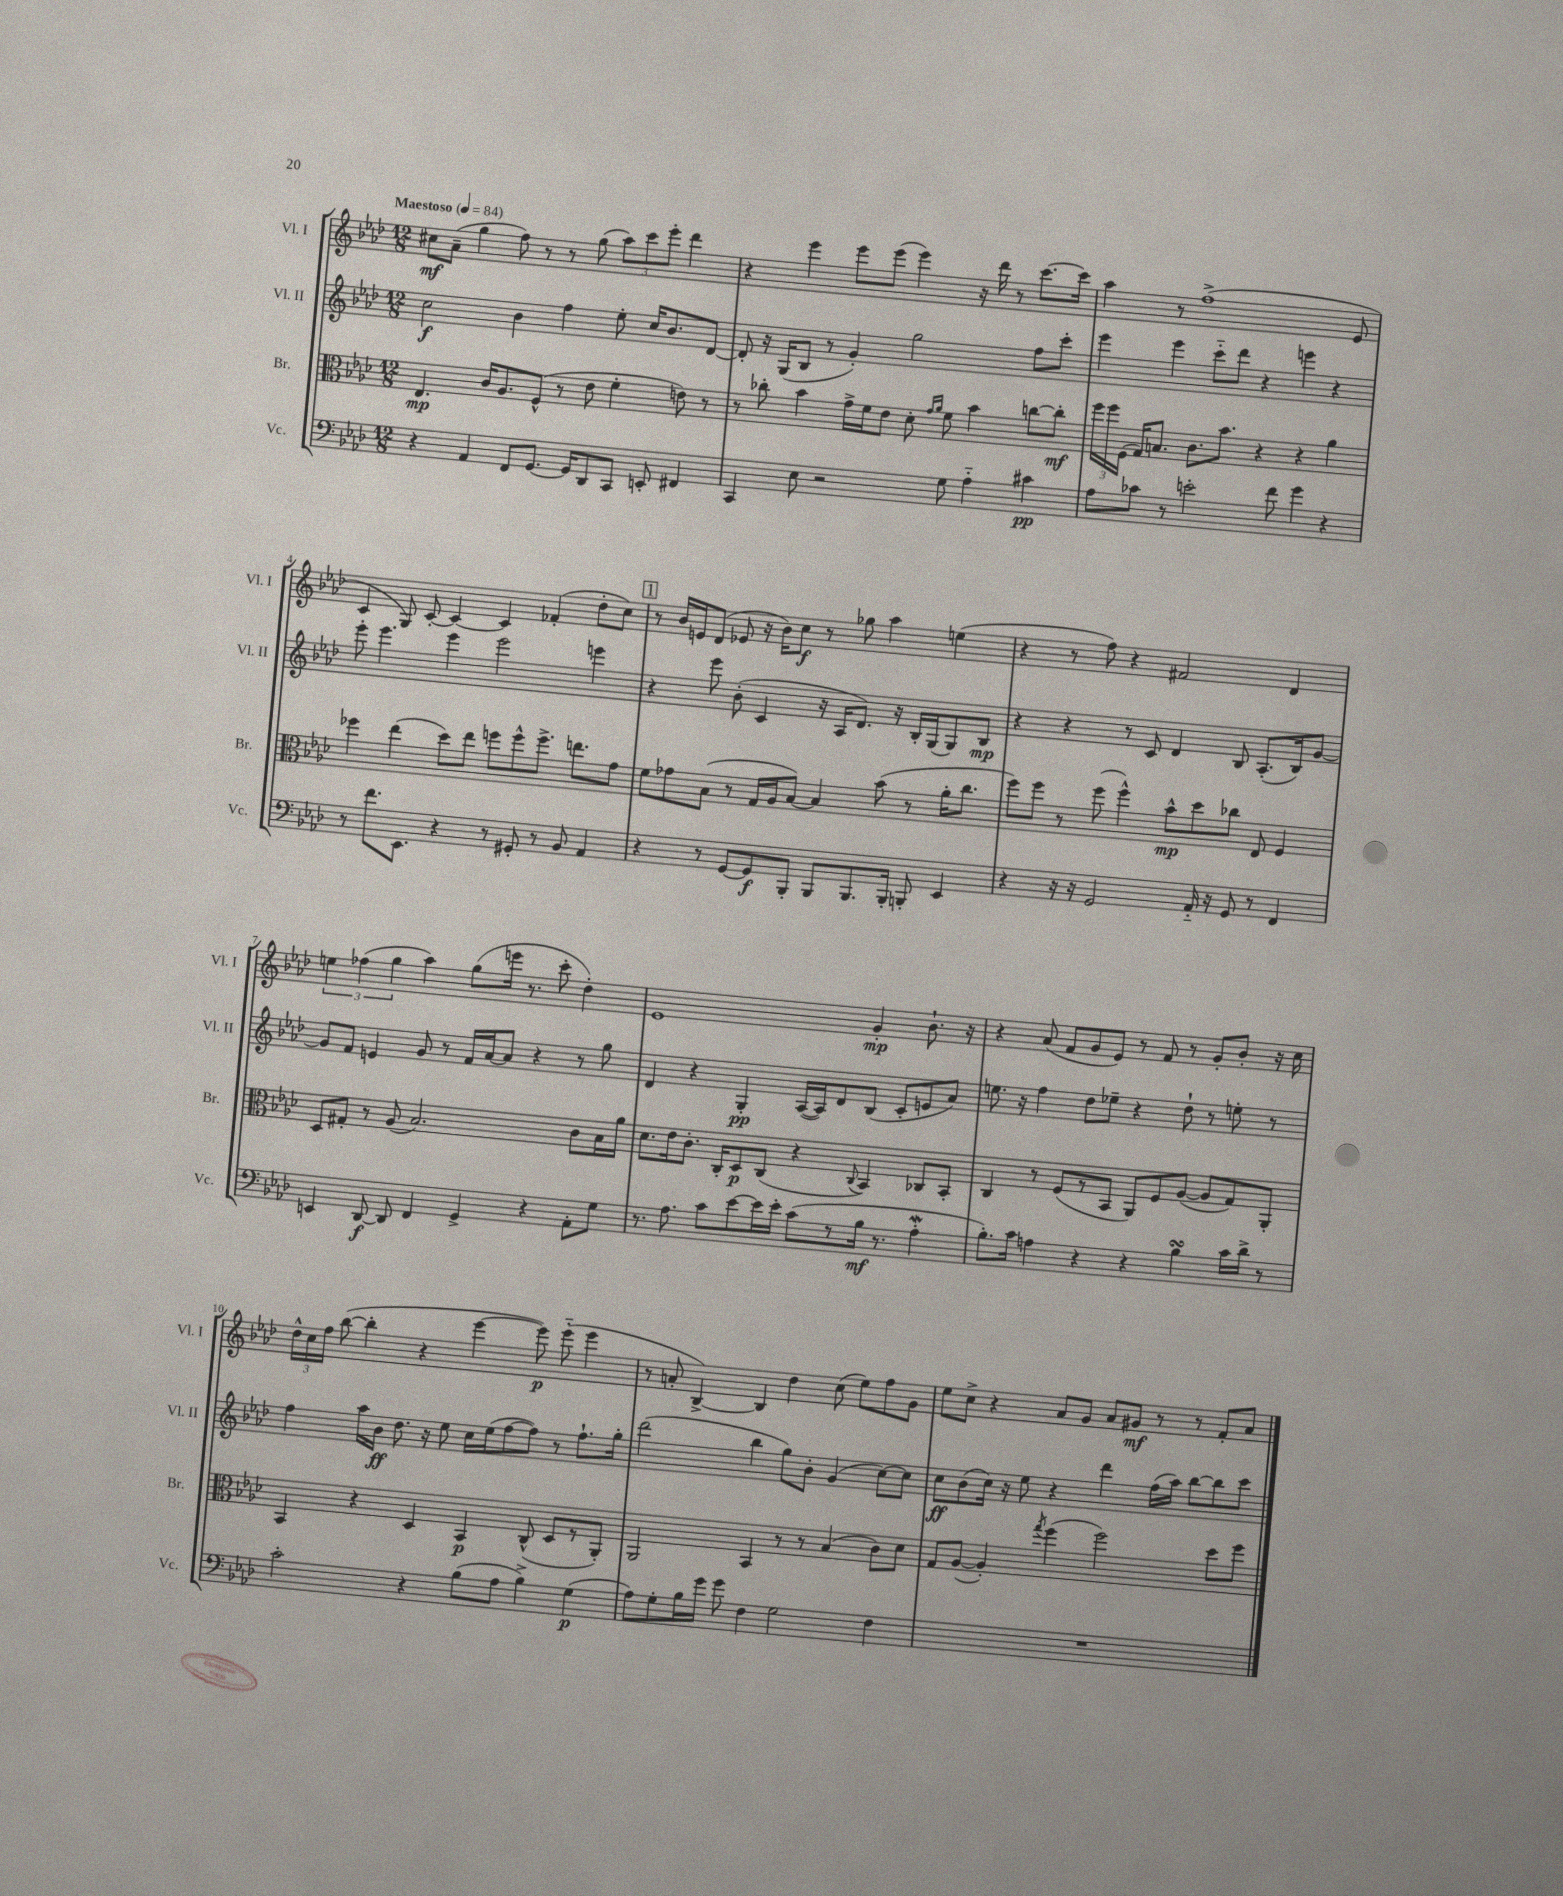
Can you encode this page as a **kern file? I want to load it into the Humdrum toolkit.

**kern	**kern	**kern	**kern
*staff4	*staff3	*staff2	*staff1
*clefF4	*clefC3	*clefG2	*clefG2
*k[b-e-a-d-]	*k[b-e-a-d-]	*k[b-e-a-d-]	*k[b-e-a-d-]
*M12/8	*M12/8	*M12/8	*M12/8
*MM84	*MM84	*MM84	*MM84
4r	4.E-	2cc	8cc#
.	.	.	(8a-~
4AA-	.	.	4gg
.	16c	.	.
.	8.A-	.	.
8FF	.	4b-	8ff)
[8.GG	(8F^^	.	8r
.	8r	4ff	8r
16GG]	.	.	.
8DD-	8e-	.	(8gg
8CC	4f'	8ee-'	12aa-)
.	.	.	12ccc
8EE'	.	16cc	.
.	.	.	12eee-'
.	.	8.b-	.
4FF#	8e)	.	4ddd-
.	8r	[8d-	.
=	=	=	=
4CC	8r	8d-']	4r
.	8cc-'	16r	.
.	.	(16G	.
8E-	4b-	8B-	4eee-
2r	.	8r	.
.	16g^	4g')	8eee-
.	16f	.	.
.	8e-	.	(8eee-
.	8d-'	2gg	4eee-)
.	16qqg	.	.
.	16qqa-	.	.
8G	8f	.	.
4A-'~	4b-	.	16r
.	.	.	16ddd-
.	.	.	8r
4c#	[8cc	8ff	[8.ccc
.	8cc']	8ccc'	.
.	.	.	16ccc]
=	=	=	=
8A-	24ff	4eee-	4aa-
.	24ff	.	.
.	(24F	.	.
8c-	16G)	.	.
.	8.B	.	.
8r	.	4eee-	8r
2e'	8.c	.	(1ff^
.	.	8ccc'~	.
.	8.b-	.	.
.	.	8ddd-	.
.	4r	4r	.
8f	.	.	.
4g	4r	4eee	.
4r	4a-	4r	.
.	.	.	8e-
=	=	=	=
8r	4ff-	8eee-'	4c
8.f	.	4.eee-	.
.	(4ee-	.	8G)
8.EE-	.	.	.
.	.	.	[8c'
4r	8dd-)	4eee-	4c_
.	8ee-	.	.
8r	8ff	2eee-	4c]
8GG#'	8ff^^	.	.
8r	8.ff^	.	(4f-'
8BB-	.	.	.
.	8.ee	.	.
4AA-	.	4eee	8dd-'
.	8g	.	8cc)
=	=	=	=
4r	8f	4r	8r
.	8g-	.	16b-
.	.	.	16e
8r	(8B-	8eee-	(8d-
[8GG	8r	(8b-'	8e-
8GG]	16G	4c	16r
.	16A-	.	16b-)
8BBB-'	[8B-)	.	8cc
8BBB-	4B-]	16r	8r
.	.	16A-	.
8.BBB-	.	8.d-)	8gg-
.	(8b-	.	4aa-
16BBB-'	.	16r	.
8BBB'	8r	16B-'	.
.	.	(16G	.
4EE-	16a-'	8G)	(4ee
.	8.cc	.	.
.	.	8B-	.
=	=	=	=
4r	8ff)	4r	4r
.	8ff	.	.
16r	8r	4r	8r
16r	.	.	.
2GG	(8ff	.	8ff)
.	4ff^^)	8r	4r
.	.	8c	.
.	8b-^^	4d-	2f#
16AA-'~	8dd-	.	.
16r	.	.	.
8GG	8cc-	8B-	.
8r	8E-	(8.A-'	.
4FF	4F	.	4d-
.	.	16B-)	.
.	.	[8g	.
=	=	=	=
4EE	8D-	8g]	6ee
.	8G#'	8f	.
.	.	.	(6ff-
[8DD-	8r	4e	.
.	.	.	6gg
8DD-]	(8A-	.	.
4FF	2.B-)	8g	4aa-)
.	.	8r	.
4GG^	.	16f	(8gg
.	.	[16a-	.
.	.	8a-]	16eee
.	.	.	8.r
4r	.	4r	.
.	.	.	8ccc'
8AA-'	8c	8r	4dd-')
8G	16B-	8gg	.
.	16a-	.	.
=	=	=	=
8.r	8.d-	4d-	1e-
8.A-	16e-	.	.
.	8.c'	4r	.
8c	.	.	.
.	16C'	.	.
[8e-	8D-	4G'	.
16e-]	(8C	.	.
16e-'	.	.	.
(8c	4r	([16A-	.
.	.	16A-])	.
8r	.	8d-	.
.	8qqC	.	.
16B-	4BB-)	(8B-	4g'
8.r	.	.	.
.	.	8c'	.
4A-'	8C-	8e	8.b-`
.	8BB-'	8a-)	.
.	.	.	16r
=	=	=	=
8.B-')	4C	8.ee	4r
16c	.	16r	.
4A	8r	4ff	(8a-
.	(8F	.	8f
4r	8r	8dd-	8g
.	8BB-	8ee-~	8e-)
4r	8AA-)	4r	8r
.	8F	.	8f
4B-	([8A-	8dd-`	8r
.	8A-]	8r	8g'
16c	8G)	8ee'	8b-'
16d-^	.	.	.
8r	8AA-'	8r	16r
.	.	.	16cc
=	=	=	=
2c'	4BB-	4ff	24dd-^^
.	.	.	24cc
.	.	.	24ff
.	.	.	([8bb-
.	4r	16aa-	4bb-']
.	.	16b-	.
.	.	8.dd-	.
4r	4D-	.	4r
.	.	16r	.
.	.	8ee-	.
(8B-	4BB-	16cc	[4eee-
.	.	(16ee-	.
8A-	.	[8ff	.
4B-^)	(8C^^	8ff])	8eee-])
.	8D-	8r	(8eee-'~
(4G	8r	8.ff`	4eee-
.	8AA-')	.	.
.	.	16gg'	.
=	=	=	=
8A-)	2AA-	(2ddd-	8r
8G'	.	.	8a'
16B-	.	.	[4B-^)
16g	.	.	.
8g	.	.	.
4F	4BB-	4bb-	4B-]
2G	8r	8gg)	4dd-
.	8r	8b-'	.
.	(4B-	(4g	(8cc
.	.	.	8ee-)
4F	8c)	[8cc)	8ff
.	8d-	8cc]	8g
=	=	=	=
1.r	8G	8cc	8ee-
.	([8A-	(8b-	8cc^
.	4A-'])	16cc)	4r
.	.	16r	.
.	.	8ee-	.
.	8qgg	.	.
.	(4ff	4r	8a-
.	.	.	8g
.	2ff)	4ddd-	8a-
.	.	.	8g#
.	.	(16ff	8r
.	.	16aa-)	.
.	.	[8bb-	8r
.	8dd-	8bb-]	8f'
.	8ff	8ccc	8a-
==	==	==	==
*-	*-	*-	*-
